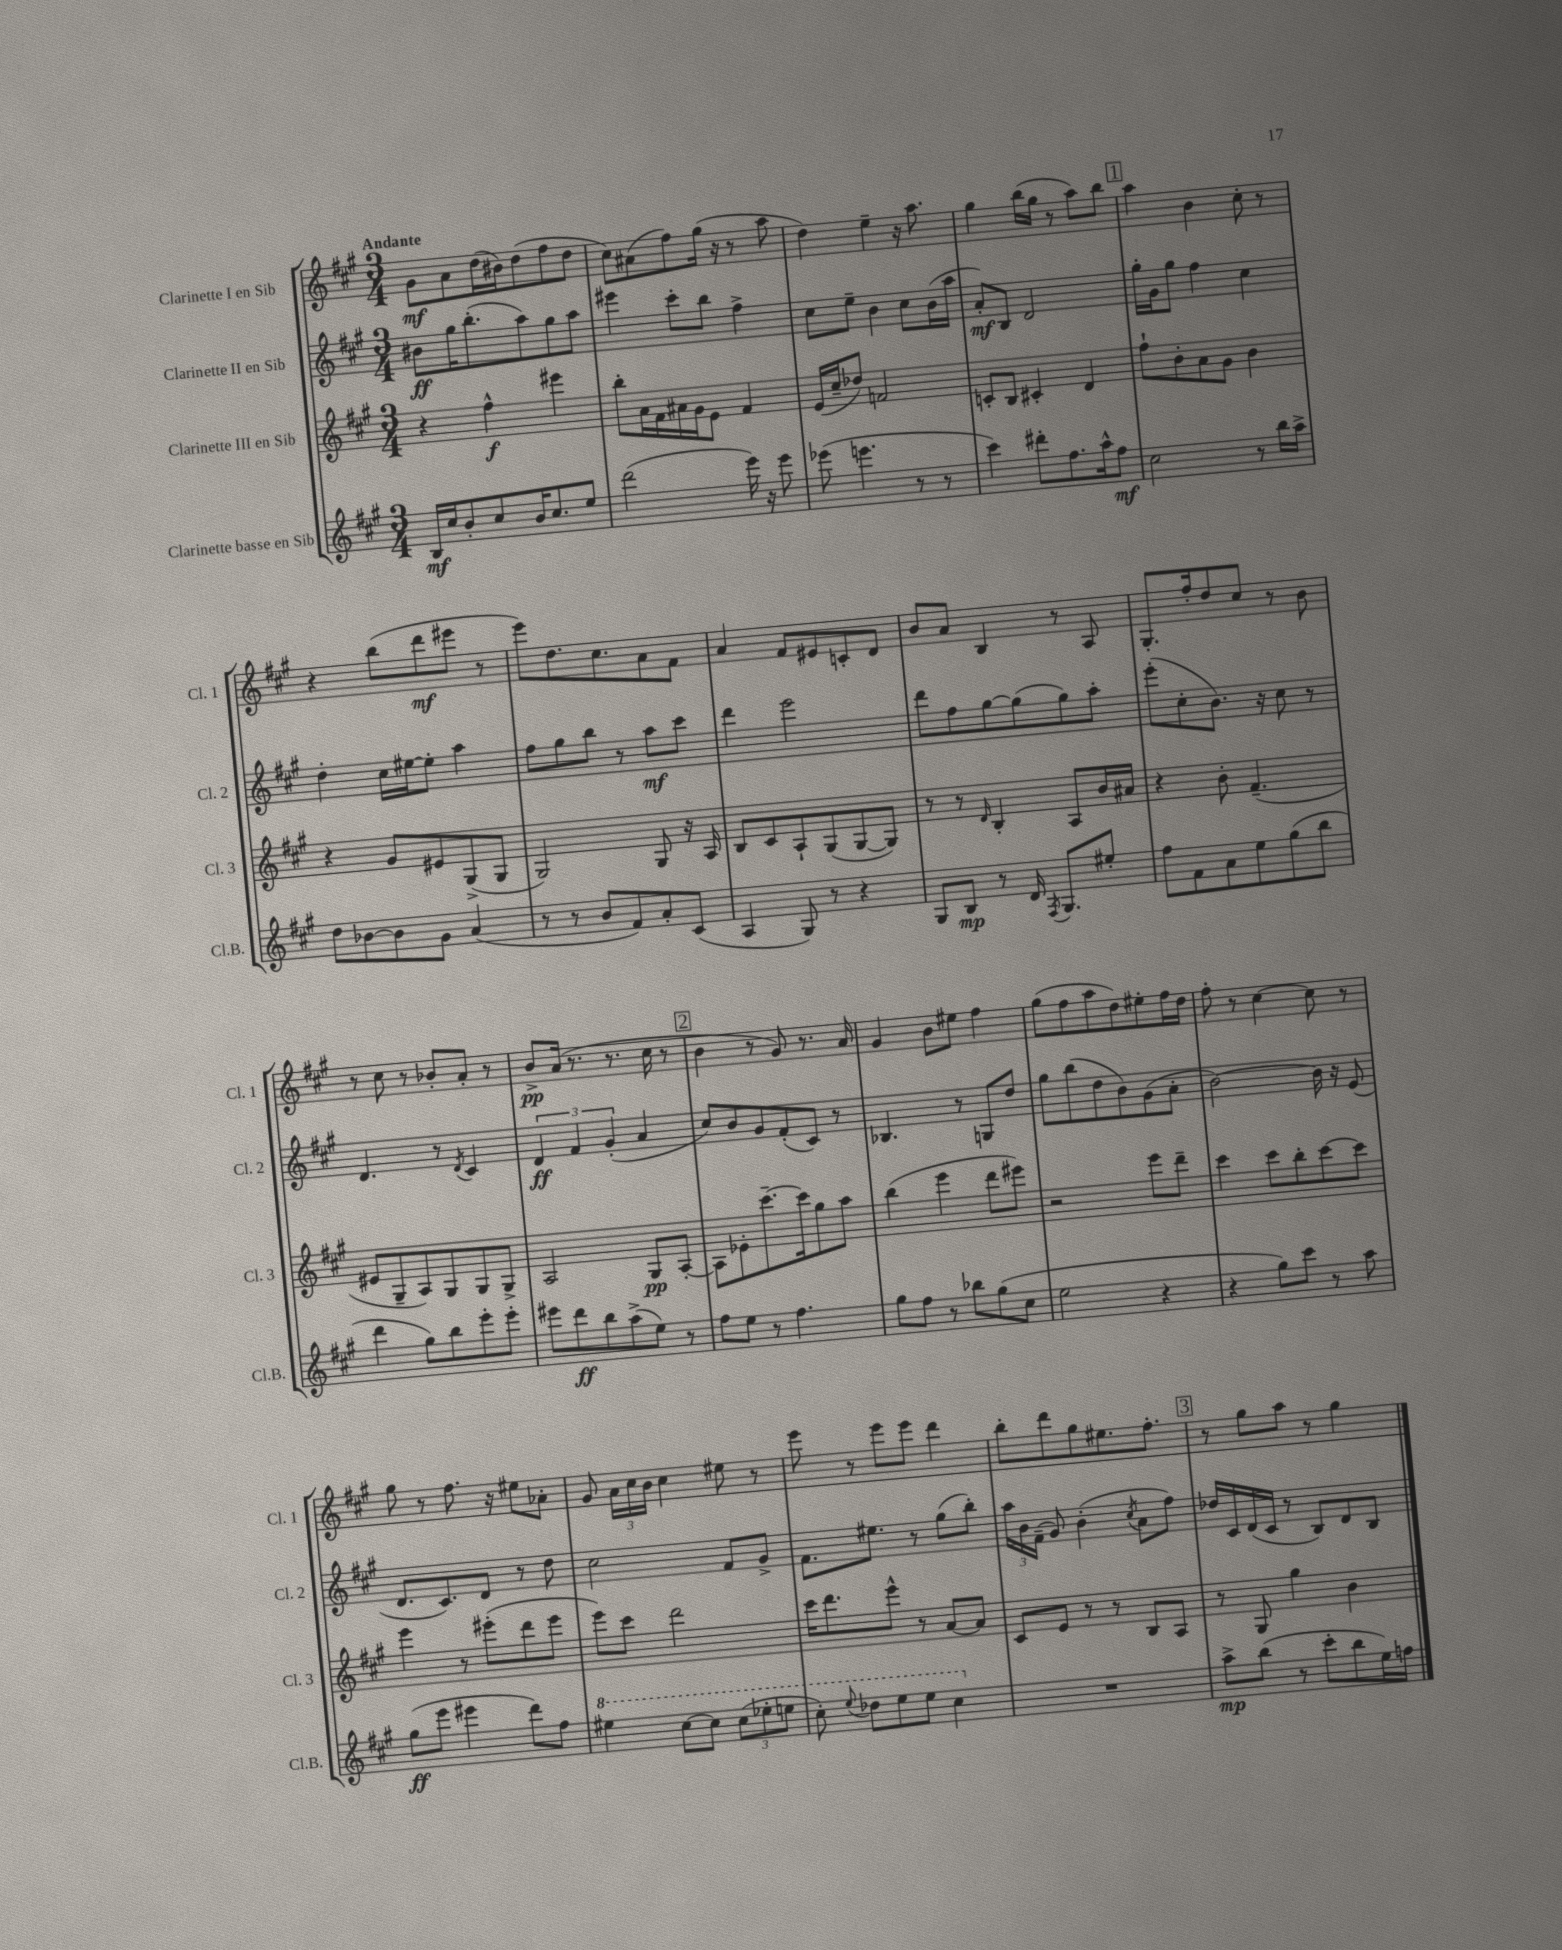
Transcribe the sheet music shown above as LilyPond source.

<<
\new StaffGroup <<
\new Staff = "s0" \with { instrumentName = "Clarinette I en Sib" shortInstrumentName = "Cl. 1" } {
    \clef treble \key a \major \numericTimeSignature \time 3/4 \tempo "Andante"
    \autoBeamOff gis'8[\mf a'8 d''16( bis'16) d''8( fis''8 d''8] |
    cis''8[) ais'8( fis''8) gis''16]( r16 r8 a''8 |
    d''4) e''4-- r16 a''8. |
    gis''4 b''16[( gis''16] r8 a''8[) b''8] |
    \mark \markup { \box "1" } a''4 b'4 cis''8-. r8 |
    r4 b''8[( d'''8\mf eis'''8] r8 |
    e'''8[) d''8. cis''8. a'8 fis'8] |
    a'4 fis'8[ eis'8 c'8-. d'8] |
    b'8[ a'8] b4 r8 a8 |
    gis8.[-. fis''16-. d''8 cis''8] r8 b'8 |
    r8 cis''8 r8 bes'8[-. a'8]-. r8 |
    b'8[->\pp a'16]( r8. r8. cis''16 r8 |
    \mark \markup { \box "2" } b'4 r8 gis'8) r8. a'16 |
    gis'4 b'8[ eis''8] fis''4 |
    gis''8[( fis''8 a''8 d''8) eis''8-. fis''16 d''16] |
    fis''8-. r8 cis''4~ cis''8 r8 |
    gis''8 r8 fis''8. r16 eis''8[ aes'8]-. |
    gis'8 \tuplet 3/2 { a'16[ cis''16 b'16] } cis''4 eis''8 r8 |
    e'''8 r8 e'''8[ e'''8] d'''4 |
    b''8[-. d'''8 gis''8 eis''8. fis''8.]-. |
    \mark \markup { \box "3" } r8 gis''8[ a''8] r8 gis''4 \bar "|." |
}
\new Staff = "s1" \with { instrumentName = "Clarinette II en Sib" shortInstrumentName = "Cl. 2" } {
    \clef treble \key a \major \numericTimeSignature \time 3/4
    \autoBeamOff bis'8[\ff gis''16 b''8.-.( a''8) gis''8 a''8] |
    eis'''4 cis'''8[-. b''8] fis''4-> |
    cis''8[ e''8]-- b'4 cis''8[ b'16( a''16] |
    a'8[-.\mf) b8] d'2 |
    \mark \markup { \box "1" } gis''16[-. gis'16 gis''8] fis''4 cis''4 |
    d''4-. cis''16[ eis''16~ eis''8]-. a''4 |
    fis''8[ gis''8 b''8] r8 a''8[\mf cis'''8] |
    d'''4 e'''2 |
    d'''8[ fis''8 gis''8~ gis''8( gis''8) a''8]-. |
    e'''8[-.( cis''8-. b'8.]) r16 cis''8 r8 |
    d'4. r8 \acciaccatura { d'8 } cis'4 |
    \tuplet 3/2 { d'4\ff fis'4 gis'4-.( } a'4 |
    \mark \markup { \box "2" } cis''8[) b'8 gis'8 fis'8-.( cis'8]) r8 |
    bes4. r8 g8[ d''8] |
    gis''8[ b''8( d''8 b'8) gis'8( a'8]-. |
    b'2~) b'16 r16 e'8( |
    d'8.[ cis'8.) d'8] r8 d''8 |
    cis''2 fis'8[ gis'8]-> |
    fis'8.[ eis''8.] r8 gis''8[( b''8]-.) |
    \tuplet 3/2 { a''16[ b'16 fis'16]--( } gis'8) b'4-.( \acciaccatura { cis''8 } a'8[ fis''8]) |
    \mark \markup { \box "3" } des''16[ cis'16 d'16( cis'16] r8 b8[) d'8 b8] \bar "|." |
}
\new Staff = "s2" \with { instrumentName = "Clarinette III en Sib" shortInstrumentName = "Cl. 3" } {
    \clef treble \key a \major \numericTimeSignature \time 3/4
    \autoBeamOff r4 fis''4-^\f eis'''4 |
    b''8[-. a'16 fis'16 ais'16 gis'16 e'8] fis'4 |
    e'16[( cis''16-- des''8]) f'2 |
    c'8[-. b8] cis'4-. d'4 |
    \mark \markup { \box "1" } fis''8[-! b'8-. a'8 gis'8] b'4 |
    r4 gis'8[ eis'8 gis8->( gis8] |
    gis2) gis8 r16 a16 |
    b8[ cis'8 a8-! gis8( gis8~ gis8]) |
    r8 r8 \grace { d'16 } b4-. a8[ b'16 ais'16] |
    r4 b'8-. fis'4.--( |
    eis'8[ gis8-- a8) gis8 gis8 gis8]-> |
    a2 gis8[\pp a8]~-. |
    \mark \markup { \box "2" } a8[ ees'8-. cis'''8.~-- cis'''16 gis''8 a''8] |
    b''4( e'''4 d'''8[ eis'''8]) |
    r2 e'''8[ d'''8]-- |
    cis'''4 cis'''8[ b''8-. cis'''8~ cis'''8] |
    e'''4 r8 eis'''8[-.( d'''8 eis'''8] |
    e'''8[) cis'''8] d'''2 |
    cis'''16[ d'''8. e'''8]-^ r8 a'8[~ a'8] |
    cis'8[ e'8] r8 r8 b8[ a8] |
    \mark \markup { \box "3" } r8 gis8 gis''4 b'4 \bar "|." |
}
\new Staff = "s3" \with { instrumentName = "Clarinette basse en Sib" shortInstrumentName = "Cl.B." } {
    \clef treble \key a \major \numericTimeSignature \time 3/4
    \autoBeamOff b16[\mf cis''16 b'8-. cis''8 b'16 cis''8. e''8] |
    d'''2( e'''16) r16 e'''8 |
    ees'''8( e'''4. r8 r8 |
    cis'''4) dis'''8[-. fis''8. a''16-^ fis''8]\mf |
    \mark \markup { \box "1" } cis''2 r8 b''16[ a''16]-> |
    d''8[ bes'8~ bes'8 gis'8] a'4( |
    r8 r8 b'8[ fis'8) a'8-. cis'8]( |
    a4 gis8) r8 r4 |
    gis8[ b8]\mp r8 d'16 \acciaccatura { fis8 } gis8.[ eis''8]-. |
    fis''8[ fis'8 a'8 e''8 gis''8( b''8] |
    d'''4 gis''8[) b''8 e'''8-. e'''8]-. |
    eis'''8[ d'''8\ff b''8 a''8->( e''8]) r8 |
    \mark \markup { \box "2" } fis''8[ e''8] r8 fis''4. |
    gis''8[ fis''8] r8 bes''8[ gis''8( cis''8] |
    e''2 r4 |
    r4 gis''8[) cis'''8] r8 a''8 |
    gis''8[\ff( e'''8] eis'''4 d'''8[) fis''8] |
    \ottava #1 eis'''4 cis'''8[~ cis'''8] \tuplet 3/2 { cis'''8[( ees'''8-. e'''8] } |
    cis'''8-.) \appoggiatura { e'''8 } des'''8[ e'''8 e'''8] cis'''4 \ottava #0 |
    R2. |
    \mark \markup { \box "3" } a''8[->\mp b''8]( r8 cis'''8[-. b''8 e''16) f''16] \bar "|." |
}
>>
>>
\layout { \context { \Score \remove "Bar_number_engraver" } }
